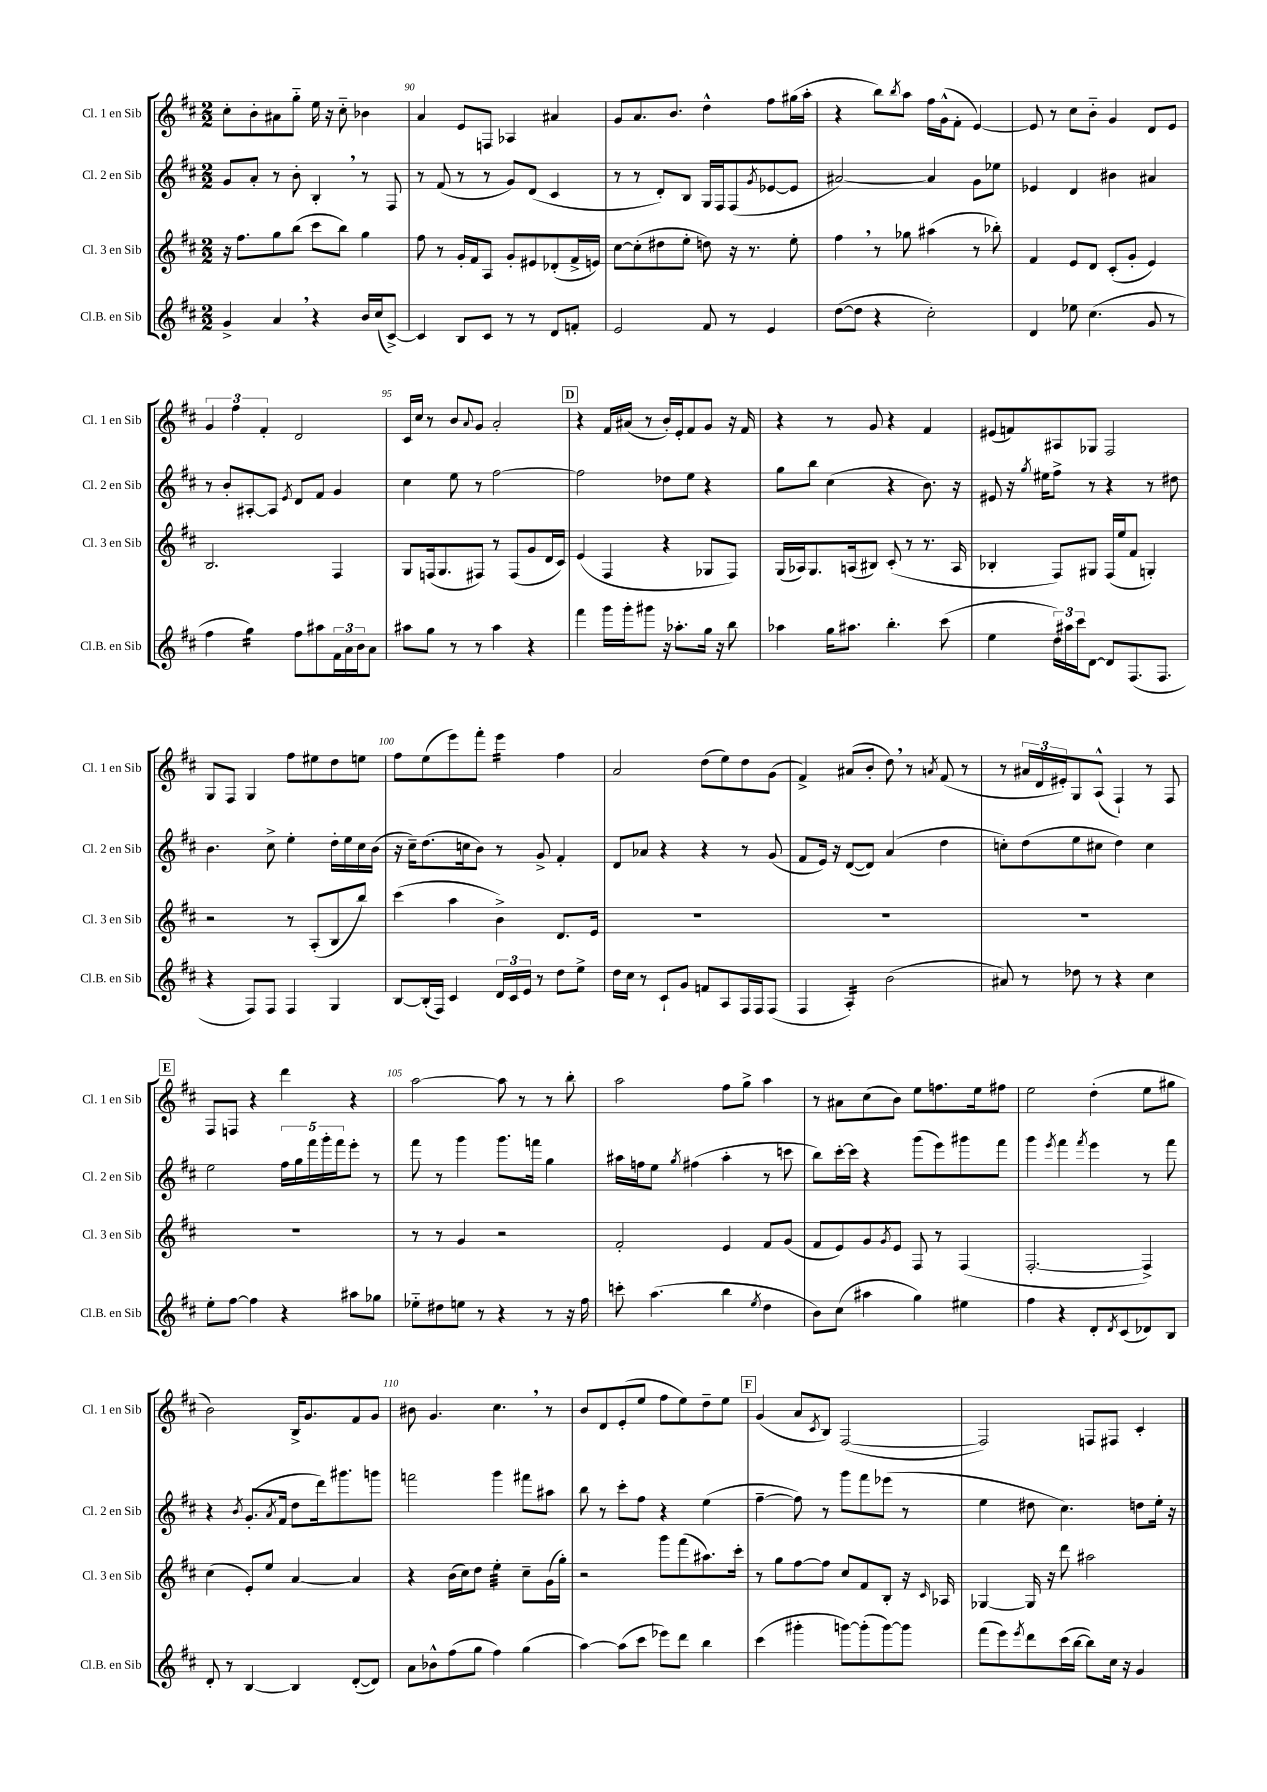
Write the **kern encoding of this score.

**kern	**kern	**kern	**kern
*staff4	*staff3	*staff2	*staff1
*clefG2	*clefG2	*clefG2	*clefG2
*k[f#c#]	*k[f#c#]	*k[f#c#]	*k[f#c#]
*M2/2	*M2/2	*M2/2	*M2/2
4g^	16r	8g	8cc#'
.	8.ff#	.	.
.	.	8a'	8b'
4a	8gg	8r	8a#
.	(8bb	8b'	8gg'~
4r	8ccc#	4B'	16ee
.	.	.	16r
.	8bb)	.	8cc#'~
16b	4gg	8r	4b-
(16cc#	.	.	.
[8c#^)	.	8F#	.
=	=	=	=
4c#]	8ff#	8r	4a
.	8r	(8f#	.
8B	16g'	8r	8e
.	16f#	.	.
8c#	8A	8r	8F
8r	8g'	8g)	4A-
8r	8e#	(8d	.
8d	(8d-'	4c#	4a#
8f'	16f#^	.	.
.	16e)	.	.
=	=	=	=
2e	[8cc#	8r	8g
.	(8cc#']	8r	8.a
.	8dd#	8d')	.
.	.	.	8.b
.	8ee'	8B	.
8f#	8dd)	16G	4dd^^
.	.	16F#	.
8r	16r	(8F#	.
.	8.r	.	.
.	.	8qg	.
4e	.	[8e-	8ff#
.	8ee'	8e-]	(16gg#
.	.	.	16aa'
=	=	=	=
([8dd	4ff#	[2a#)	4r
8dd]	.	.	.
4r	8r	.	8bb)
.	.	.	8qbb
.	8gg-	.	8aa
2cc#')	(4aa#	4a#]	16ff#
.	.	.	(16g^^
.	.	.	8f#'
.	8r	8g	[4e)
.	8bb-')	8ee-	.
=	=	=	=
4d	4f#	4e-	8e]
.	.	.	8r
8ee-	8e	4d	8cc#
(4.cc#	8d	.	8b'~
.	(8c#'	4b#	4g
.	8g'	.	.
8g	4e)	4a#	8d
8r	.	.	8e
=	=	=	=
4ff#	2.B	8r	6g
.	.	8b'	.
.	.	.	6ff#
4gg)	.	[8A#'	.
.	.	.	6f#'
.	.	8A#]	.
.	.	8qe	.
8ff#	.	8d	2d
8aa#	.	8f#	.
24f#	4F#	4g	.
24a	.	.	.
24b	.	.	.
8a	.	.	.
=	=	=	=
8aa#	8G	4cc#	16c#
.	.	.	16cc#
8gg	(16F	.	8r
.	8.G	.	.
8r	.	8ee	8b
.	.	.	8qqa
8r	8F#)	8r	8g
4aa#	8r	[2ff#	2a'
.	(8F#	.	.
4r	8g	.	.
.	16d	.	.
.	16c#)	.	.
=	=	=	=
4fff#	(4e	2ff#]	4r
16ggg	4F#	.	16f#
16ggg'	.	.	(16a#
8ggg#	.	.	8r
16r	4r	8dd-	16b')
8.aa-'	.	.	16e'
.	.	8ee	8f#
16gg	8G-	4r	8g
16r	.	.	.
8bb	8F#)	.	16r
.	.	.	16f#
=	=	=	=
4aa-	(16G	8gg	4r
.	16A-)	.	.
.	8.G	8bb	.
16gg	.	(4cc#	8r
8.aa#	(16A	.	.
.	8B#)	.	8g
4.bb'	(8c#'	4r	4r
.	8r	.	.
.	8.r	8.b)	4f#
(8ccc#	.	.	.
.	16A	16r	.
=	=	=	=
4ee	4B-'	8e#	(8e#
.	.	16r	8f)
.	.	8qgg	.
.	.	16ee#	.
24dd)	8F#)	8ff#^	8A#
24aa#	.	.	.
24ccc#	.	.	.
[8d	8G#	8r	8G-
8d]	(16F#	4r	2F#
.	16ee	.	.
(8.F#	8f#	.	.
.	4G')	8r	.
8.F#	.	.	.
.	.	8dd#	.
=	=	=	=
4r	2r	4.b	8G
.	.	.	8F#
8F#)	.	.	4G
8F#	.	8cc#^	.
4F#	8r	4ee'	8ff#
.	(8A'	.	8ee#
4G	8B	16dd'	8dd
.	.	16ee	.
.	8bb)	16cc#	8ee
.	.	(16b	.
=	=	=	=
[8B	(4ccc#	16r	8ff#
.	.	16cc#~)	.
(16B']	.	(8.dd	(8ee
16F#)	.	.	.
4c#	4aa	.	8eee)
.	.	16cc	.
.	.	8b)	8fff#'
24d	4b^)	8r	4eee
24c#	.	.	.
24e	.	.	.
8r	.	8g^	.
8dd	8.d	4f#'	4ff#
8ee^	.	.	.
.	16e	.	.
=	=	=	=
16dd	1r	8d	2a
16cc#	.	.	.
8r	.	8a-	.
8c#`	.	4r	.
8g	.	.	.
8f	.	4r	(8dd
8A	.	.	8ee)
16F#	.	8r	8dd
16F#	.	.	.
(8F#	.	(8g	(8g
=	=	=	=
4F#	1r	8f#	4f#^)
.	.	16e)	.
.	.	16r	.
4A')	.	([8d	(8a#
.	.	8d])	8b'
(2b	.	(4a	8dd)
.	.	.	8r
.	.	.	8qa
.	.	4dd	(8f#
.	.	.	8r
=	=	=	=
8a#)	1r	8cc')	8r
8r	.	(8dd	24a#
.	.	.	24d
.	.	.	24e#')
8dd-	.	8ee	8G
8r	.	8cc#	(8A^^
4r	.	4dd)	4F#`)
4cc#	.	4cc#	8r
.	.	.	8F#
=	=	=	=
8ee'	1r	2ee	8F#
[8ff#	.	.	8F
4ff#]	.	.	4r
4r	.	20ff#	4ddd
.	.	20gg	.
.	.	20fff#	.
.	.	20ggg'	.
.	.	20fff#	.
8aa#	.	8eee'	4r
8gg-	.	8r	.
=	=	=	=
8ee-'~	8r	8fff#	[2aa
8dd#	8r	8r	.
8ee	4g	4ggg	.
8r	.	.	.
4r	2r	8.ggg	8aa]
.	.	.	8r
.	.	16fff	.
8r	.	4gg	8r
16r	.	.	8bb'
16ff#	.	.	.
=	=	=	=
8ccc'	2f#'	16aa#	2aa
.	.	16ff	.
(4.aa	.	8ee	.
.	.	8qgg	.
.	.	(4ff#	.
4bb	4e	4aa#'	8ff#
.	.	.	8gg^
8qee	.	.	.
4dd	8f#	8r	4aa
.	(8g	8ccc	.
=	=	=	=
8b)	8f#	8bb)	8r
(8cc#	8e)	[16ccc#'	8a#
.	.	16ccc#]	.
4aa#	8g	4r	(8cc#
.	8qg	.	.
.	8e	.	8b)
4gg)	8F#	(8ggg	8ee
.	8r	8eee)	8.ff
4ee#	(4F#	8ggg#	.
.	.	.	16ee
.	.	8fff#	8ff#
=	=	=	=
4ff#	[2.F#'	4ggg	2ee
.	.	8qeee	.
4r	.	4fff#	.
.	.	8qfff#	.
8d'	.	4eee	(4dd'
8qd	.	.	.
(8c#	.	.	.
8d-)	4F#^])	8r	8ee
8B	.	8fff#	8gg#
=	=	=	=
8d'	(4cc#	4r	2b)
8r	.	.	.
.	.	8qb	.
[4B	8e')	(8.g'	.
.	8ee	.	.
.	.	8qa	.
.	.	16f#	.
4B]	[4a	8dd	16B^
.	.	.	8.g
.	.	16ddd)	.
.	.	8.ggg#	.
([8d'	4a]	.	8f#
8d])	.	8ggg	8g
=	=	=	=
8a	4r	2fff	8b#
8b-^^	.	.	4.g
(8ff#	(16b	.	.
.	16cc#)	.	.
8gg	8dd	.	.
4ff#)	4ee'	4ggg	4.cc#
(4gg	8cc#~	8fff#	.
.	(16g	8aa#	8r
.	16gg')	.	.
=	=	=	=
[4aa)	2r	8bb	8b
.	.	8r	8d
(8aa]	.	8ccc#'	(8e'
8ccc#	.	8ff#	8ee
8eee-)	8ggg	4r	8ff#
8ddd	(8fff#	.	8ee)
4bb	8.aa#)	(4ee	8dd~
.	.	.	8ee
.	16ccc#'	.	.
=	=	=	=
(4ccc#	8r	[4ff#~	(4g
.	8gg	.	.
4ggg#'	[8ff#	8ff#])	8a
.	.	.	8qc#
.	8ff#]	8r	8B)
[8ggg)	8cc#	8ggg	([2F#
(8ggg']	8f#	8fff#	.
[8ggg)	8B'	(8eee-	.
8ggg]	16r	8r	.
.	16qqc#	.	.
.	16A-	.	.
=	=	=	=
(8fff#	[4G-	4ee	2F#])
8eee)	.	.	.
8qeee	.	.	.
8ddd	16G-]	8dd#	.
.	16r	.	.
(16ccc#	8ddd	4.cc#)	.
[16bb	.	.	.
8bb])	2aa#	.	8F
16cc#	.	.	8F#
16r	.	.	.
4g	.	8dd	4c#'
.	.	16ee'	.
.	.	16r	.
==	==	==	==
*-	*-	*-	*-
